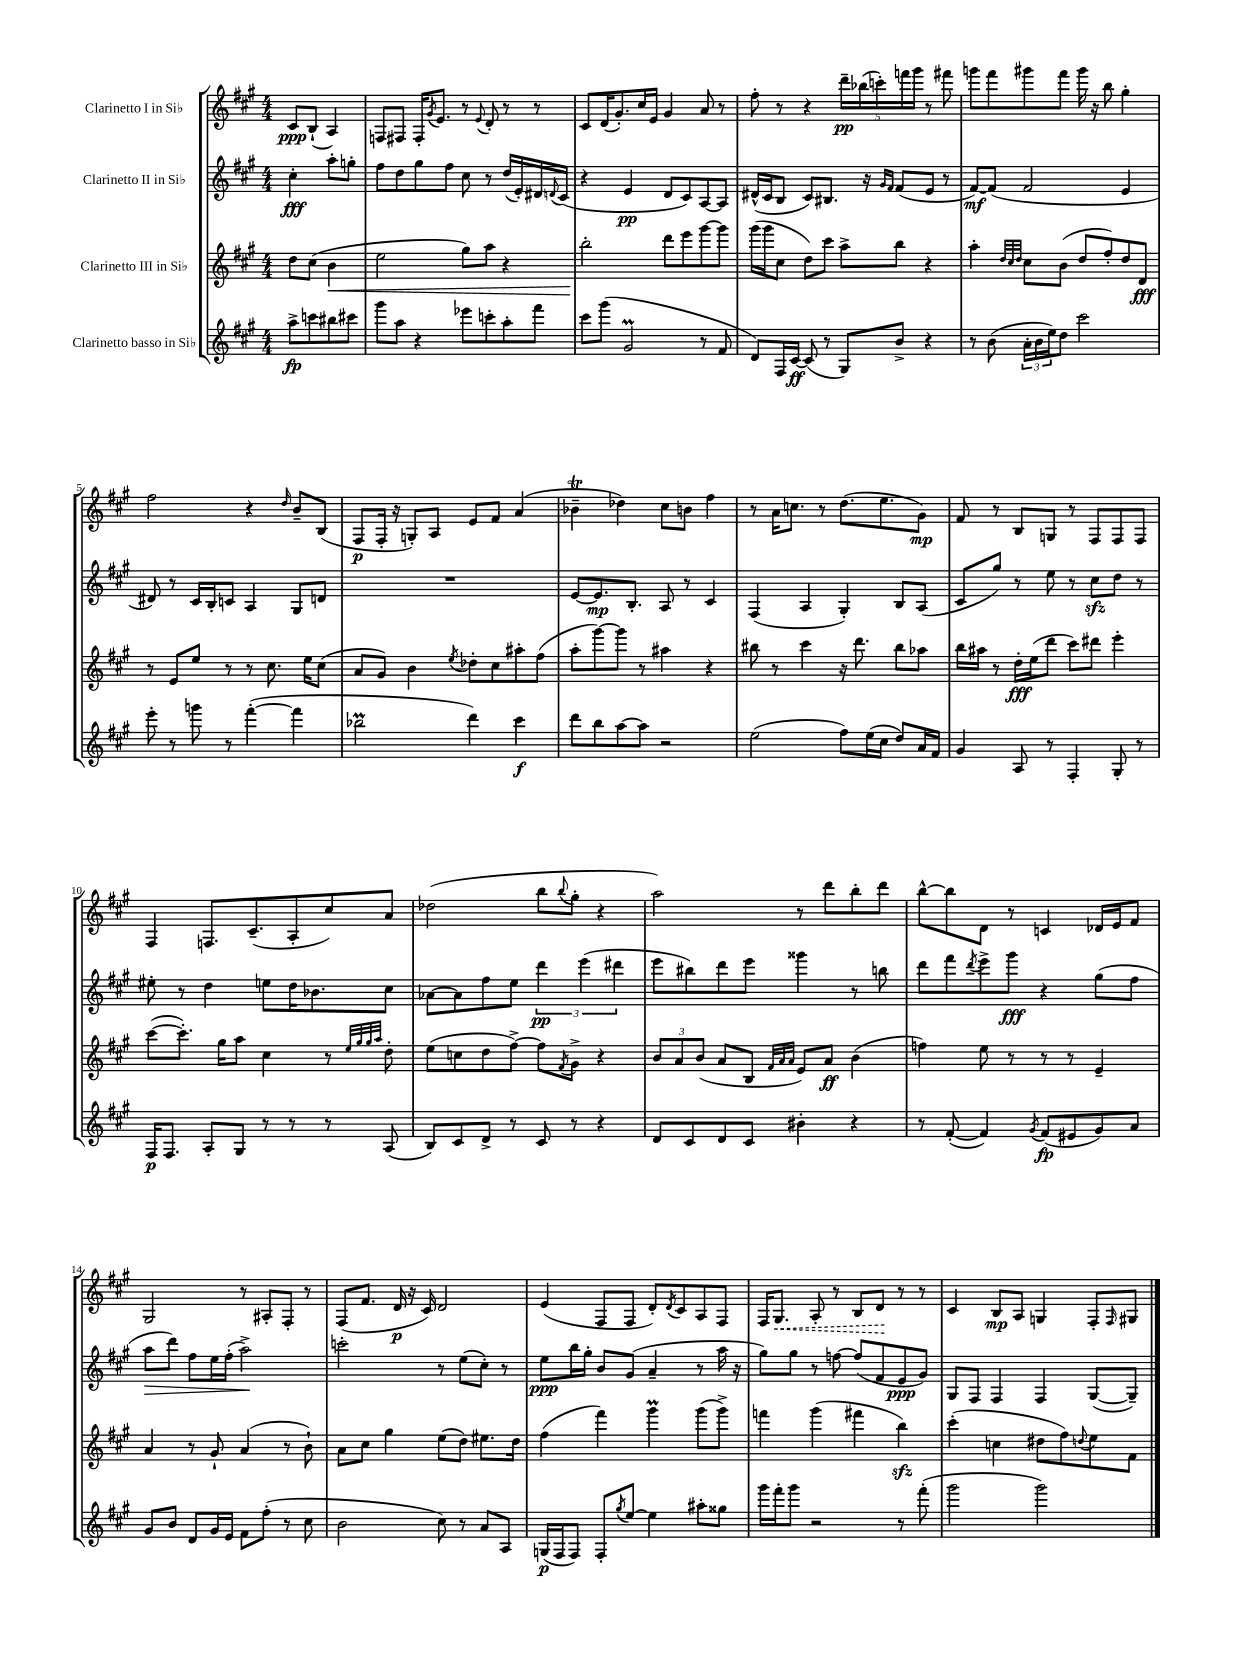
<<
\new StaffGroup <<
\new Staff = "s0" \with { instrumentName = "Clarinetto I in Sib" } {
    \clef treble \key a \major \numericTimeSignature \time 4/4 \partial 2
    cis'8\ppp b8-!( a4) |
    f8 fis8 fis16-. \acciaccatura { gis'8 } e'8. r8 \appoggiatura { e'8 } d'8-. r8 r8 |
    cis'8 d'16( gis'8.-.) cis''16 e'16 gis'4 a'8 r8 |
    fis''8-. r8 r4 \tuplet 5/4 { d'''16--\pp bes''16( c'''16-.) f'''16 gis'''16 } r8 fis'''8 |
    g'''8 fis'''8 gis'''8 fis'''8 gis'''16 r16 b''8 gis''4-. |
    fis''2 r4 \grace { d''16 } b'8-- b8( |
    fis8\p fis16-. r16 g8-.) a8 e'8 fis'8 a'4( |
    bes'4--\trill des''4) cis''8 b'8 fis''4 |
    r8 a'16 c''8. r8 d''8.( e''8. gis'8\mp) |
    fis'8 r8 b8 g8 r8 fis8 fis8 fis8 |
    fis4 f8. cis'8.--( a8-. cis''8) a'8 |
    des''2( b''8 \appoggiatura { b''8 } gis''8-. r4 |
    a''2) r8 d'''8 b''8-. d'''8 |
    b''8~-^ b''8 d'8 r8 c'4 des'16 e'16 fis'8 |
    gis2 r8 ais8-. fis8-. r8 |
    fis8( fis'8. d'16\p r16 cis'16) d'2 |
    e'4( fis8 fis8 d'8-.) \acciaccatura { d'8 } cis'8 a8 fis8 |
    fis16 \once \override Hairpin.style = #'dashed-line gis8.\< a8-. r8 b8 d'8\! r8 r8 |
    cis'4 b8\mp a8 g4 fis8-. \grace { fis16 } gis8 \bar "|." |
}
\new Staff = "s1" \with { instrumentName = "Clarinetto II in Sib" } {
    \clef treble \key a \major \numericTimeSignature \time 4/4 \partial 2
    cis''4-.\fff a''8-. g''8-. |
    fis''8 d''8 gis''8 fis''8 cis''8 r8 d''16( e'16-.) dis'16 \appoggiatura { d'8 } cis'16( |
    r4 e'4\pp d'8 cis'8) a8~ a8 |
    dis'16-^( cis'16 b8 cis'8) bis8. r16 \grace { gis'16 fis'16 } fis'8( e'8 r8 |
    fis'8~\mf) fis'8( fis'2 e'4 |
    dis'8) r8 cis'16 b16-. c'8 a4 gis8 d'8 |
    R1 |
    e'8~ e'8.\mp b8.-. a8 r8 cis'4 |
    fis4( a4 gis4-.) b8 a8( |
    cis'8 gis''8) r8 e''8 r8 cis''8\sfz d''8 r8 |
    eis''8-. r8 d''4 e''8 d''16 bes'8. cis''8 |
    aes'8~ aes'8 fis''8 e''8 \tuplet 3/2 { d'''4\pp e'''4( dis'''4 } |
    e'''8 bis''8) d'''8 e'''8 gisis'''4 r8 b''8 |
    d'''8 fis'''8 \acciaccatura { d'''8 } e'''8-> gis'''8\fff r4 gis''8( fis''8 |
    a''8\> d'''8) fis''8 e''16 fis''16-.( a''2->\!) |
    c'''2-. r8 e''8( cis''8-.) r8 |
    e''8\ppp b''16 gis''16-. b'8 gis'8( a'4-- r8 a''16 r16 |
    gis''8) gis''8 r8 f''8~ f''8( fis'8 e'8\ppp gis'8) |
    gis8 fis8 fis4 fis4 gis8~( gis8--) \bar "|." |
}
\new Staff = "s2" \with { instrumentName = "Clarinetto III in Sib" } {
    \clef treble \key a \major \numericTimeSignature \time 4/4 \partial 2
    d''8 cis''8( b'4\< |
    e''2 gis''8) a''8 r4 |
    b''2-.\! d'''8 e'''8 gis'''8~ gis'''8 |
    gis'''16( gis'''16 cis''8 d''8) cis'''8 a''8-> b''8 r4 |
    a''4-. \grace { d''32 cis''32 d''32 } cis''8 b'8( d''8 fis''8-.) d''8 d'8\fff |
    r8 e'8 e''8 r8 r8 cis''8. e''16 cis''8( |
    a'8 gis'8) b'4 \acciaccatura { e''8 } des''8-. cis''8 ais''8-. fis''8( |
    a''8-. gis'''8~) gis'''8 r8 ais''4 r4 |
    bis''8 r8 cis'''4 r16 d'''8. bis''8 aes''8 |
    b''16 ais''16 r8 d''16-.\fff e''16( d'''8 cis'''8) dis'''8 e'''4-. |
    cis'''8~( cis'''8.-.) gis''16 a''8 cis''4 r8 \grace { e''32 gis''32 gis''32 a''32 } d''8-. |
    e''8( c''8 d''8 fis''8~->) fis''8 \acciaccatura { fis'8 } gis'8-> r4 |
    \tuplet 3/2 { b'8 a'8 b'8( } a'8 b8 \grace { fis'32 a'32 a'32 } e'8) a'8\ff b'4( |
    f''4) e''8 r8 r8 r8 e'4-- |
    a'4 r8 gis'8-! a'4( r8 b'8-!) |
    a'8 cis''8 gis''4 e''8( d''8) eis''8. d''16 |
    fis''4( fis'''4) gis'''4\prall gis'''8( gis'''8->) |
    f'''4 gis'''4( fis'''4 b''4\sfz) |
    cis'''4-.( c''4 dis''8 fis''8) \appoggiatura { d''8 } e''8 fis'8 \bar "|." |
}
\new Staff = "s3" \with { instrumentName = "Clarinetto basso in Sib" } {
    \clef treble \key a \major \numericTimeSignature \time 4/4 \partial 2
    a''8->\fp c'''8 bis''8 cis'''8 |
    gis'''8 a''8 r4 ees'''8 c'''8-. a''8-. fis'''8 |
    cis'''8 gis'''8( gis'2\prall r8 fis'8 |
    d'8) fis16 cis'16~\ff cis'8( r8 gis8) b'8-> r4 |
    r8 b'8( \tuplet 3/2 { a'16-. b'16 e''16) } d''8 cis'''2 |
    e'''8-. r8 g'''8 r8 fis'''4~-.( fis'''4 |
    bes''2\prall d'''4) cis'''4\f |
    d'''8 b''8 a''8~ a''8 r2 |
    e''2( fis''8) e''16( cis''16 d''8) a'16 fis'16 |
    gis'4 a8 r8 fis4-. gis8-. r8 |
    fis16\p fis8. a8-. gis8 r8 r8 r8 a8( |
    b8) cis'8 d'8-> r8 cis'8 r8 r4 |
    d'8 cis'8 d'8 cis'8 bis'4-. r4 |
    r8 fis'8~-.( fis'4) \acciaccatura { gis'8 } fis'8\fp( eis'8 gis'8) a'8 |
    gis'8 b'8 d'8 gis'16 e'16 fis'8 fis''8-.( r8 cis''8 |
    b'2 cis''8) r8 a'8 a8 |
    g16\p( fis16 fis8) fis8-. \acciaccatura { gis''8 } e''8~ e''4 ais''8-. gisis''8 |
    gis'''16 fis'''16-. gis'''8 r2 r8 fis'''8-.( |
    gis'''2 gis'''2) \bar "|." |
}
>>
>>
